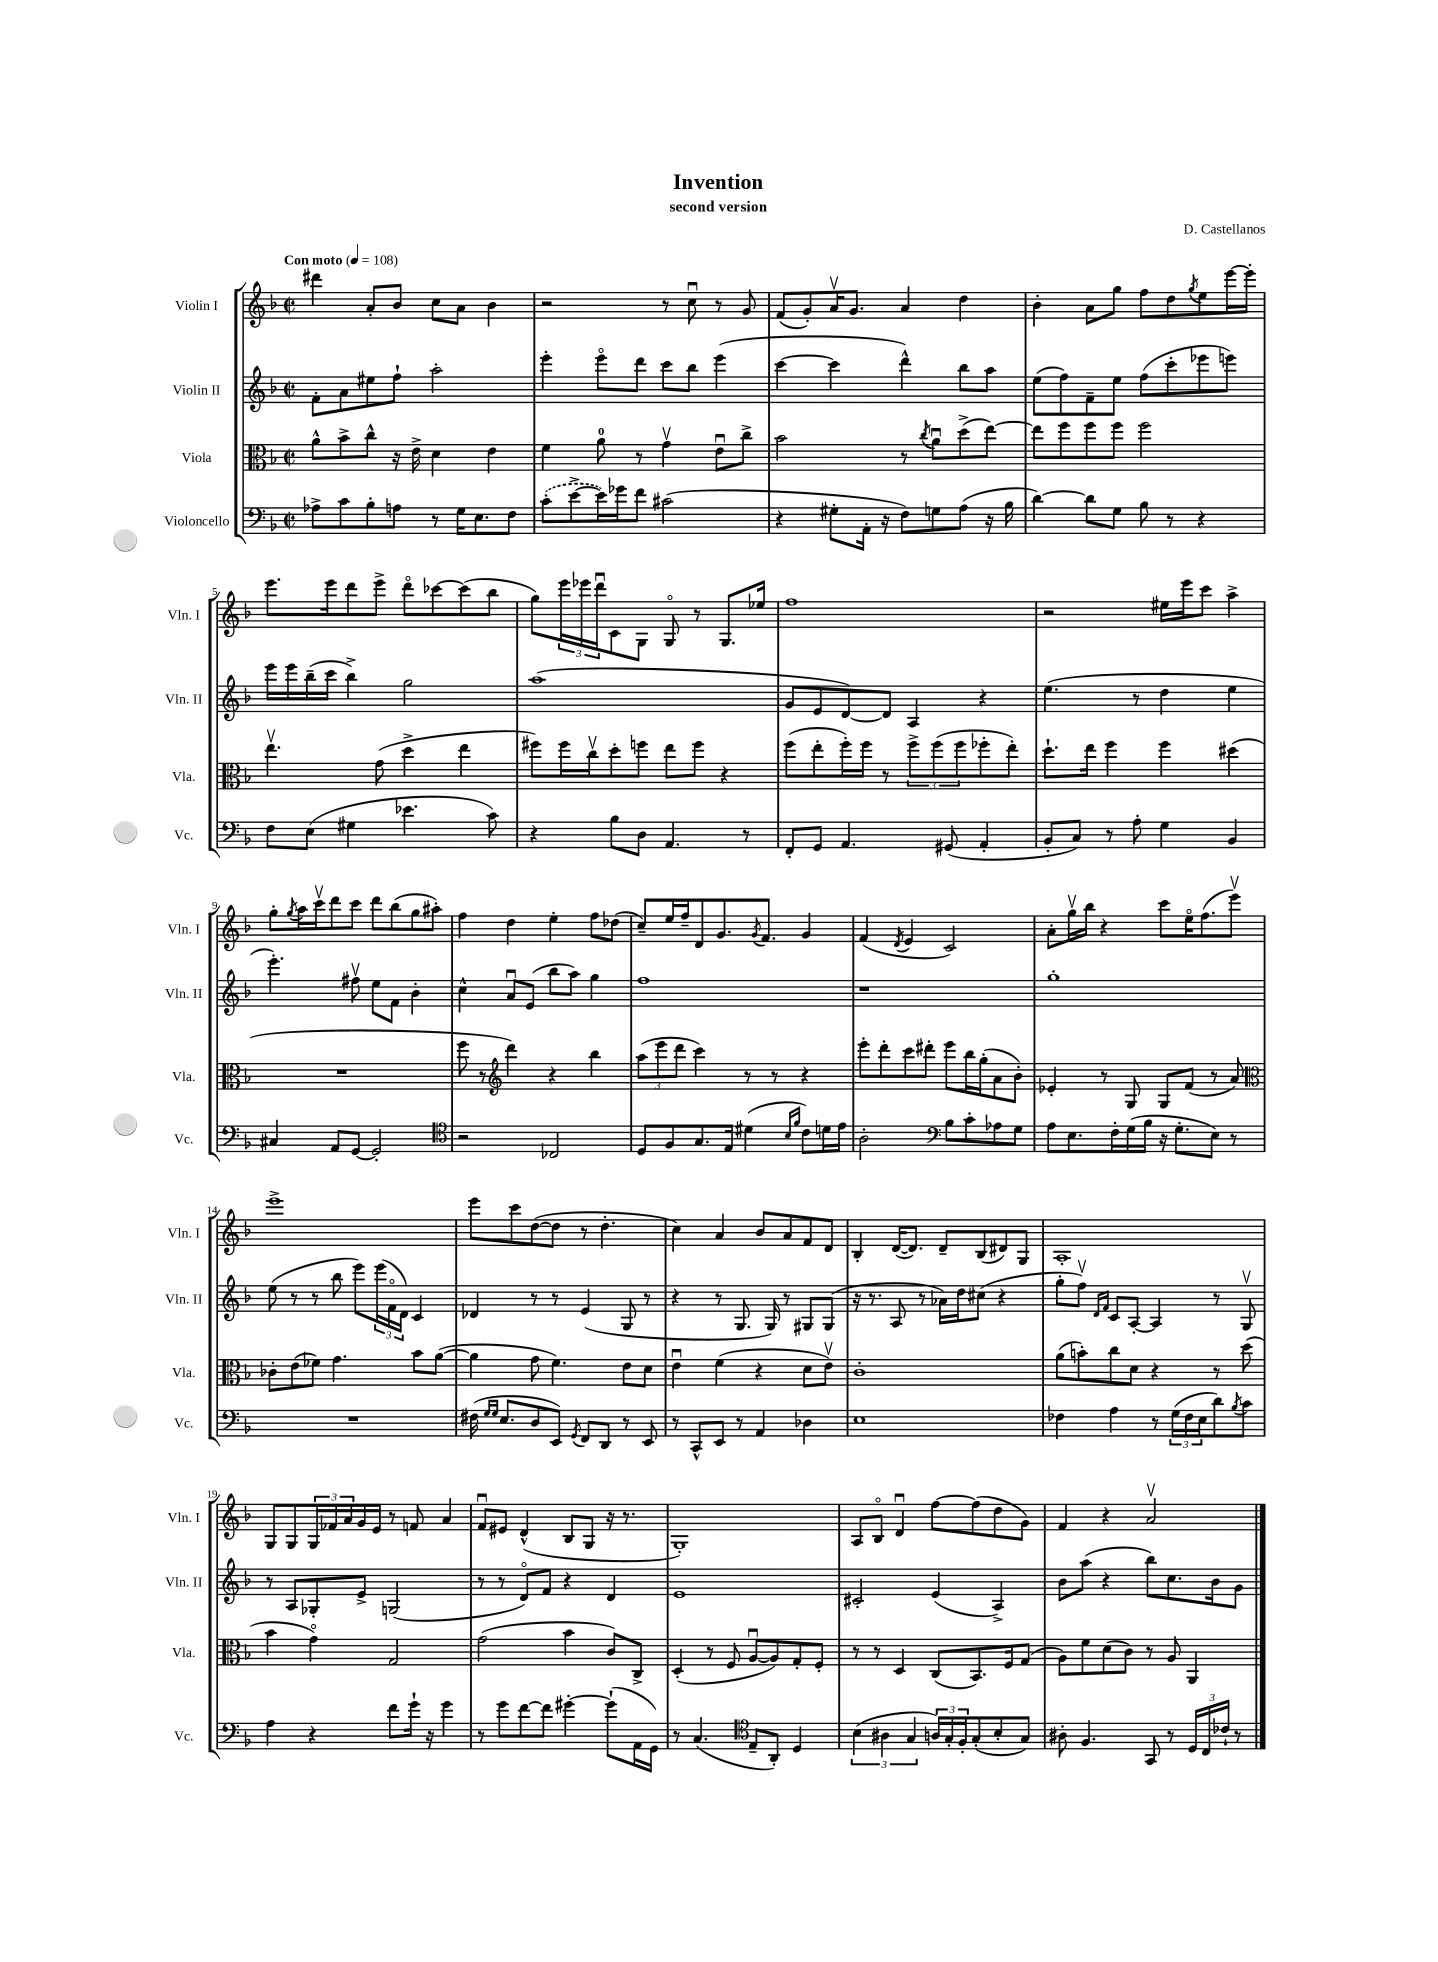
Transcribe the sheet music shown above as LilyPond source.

\header { title = "Invention" composer = "D. Castellanos" subtitle = "second version" }
<<
\new StaffGroup <<
\new Staff = "s0" \with { instrumentName = "Violin I" shortInstrumentName = "Vln. I" } {
    \clef treble \key f \major \defaultTimeSignature \time 2/2 \tempo "Con moto" 4 = 108
    dis'''4 a'8-. bes'8 c''8 a'8 bes'4 |
    r2 r8 c''8\downbow r8 g'8 |
    f'8( g'8-.) a'16\upbow g'8. a'4 d''4 |
    bes'4-. a'8 g''8 f''8 d''8 \acciaccatura { g''8 } e''8 e'''16~ e'''16-. |
    e'''8. e'''16 d'''8 e'''8-> d'''8\flageolet ces'''8~ ces'''8( bes''8 |
    g''8) \tuplet 3/2 { e'''16 ees'''16 d'''16\downbow } c'8 g8 g8\flageolet r8 g8. ees''16 |
    f''1 |
    r2 eis''16 e'''16 c'''8 a''4-> |
    g''8-. \acciaccatura { g''8 } a''16 c'''16\upbow d'''8 c'''8 d'''8 bes''8( g''8 ais''8-.) |
    f''4 d''4 e''4-. f''8 des''8( |
    c''8--) e''16 f''16-- d'8 g'8. \acciaccatura { g'8 } f'8. g'4 |
    f'4( \acciaccatura { d'8 } e'4 c'2) |
    a'8-. g''16\upbow bes''16 r4 c'''8 e''16\flageolet f''8.( e'''8\upbow) |
    e'''1-> |
    e'''8 c'''8 d''8~( d''8 r8 d''4.-. |
    c''4) a'4 bes'8 a'8 f'8 d'8 |
    bes4-. d'16~( d'8.) d'8-- bes8( dis'8) g8 |
    a1-. |
    g8 g8 \tuplet 3/2 { g16 fes'16 a'16 } g'16 e'16 r8 f'8 a'4 |
    f'8\downbow eis'8 d'4-^( bes8 g8 r16 r8. |
    g1-.) |
    a8 bes8\flageolet d'4\downbow f''8~ f''8( d''8 g'8) |
    f'4 r4 a'2\upbow \bar "|." |
}
\new Staff = "s1" \with { instrumentName = "Violin II" shortInstrumentName = "Vln. II" } {
    \clef treble \key f \major \defaultTimeSignature \time 2/2
    f'8-. a'8 eis''8 f''8-! a''2-. |
    e'''4-. e'''8\flageolet d'''8 c'''8 bes''8 e'''4( |
    c'''4~ c'''4 d'''4-^) bes''8 a''8 |
    e''8( f''8) f'8-- e''8 f''8( c'''8-. ees'''8 e'''8) |
    e'''16 e'''16 bes''16--( c'''16 bes''4->) g''2 |
    a''1( |
    g'8 e'8 d'8~) d'8 a4 r4 |
    e''4.( r8 d''4 e''4 |
    e'''4.-.) fis''8\upbow e''8 f'8 bes'4-. |
    c''4-^ a'8\downbow e'8( bes''8 a''8) g''4 |
    f''1 |
    r1 |
    g''1-. |
    e''8( r8 r8 bes''8 e'''8) \tuplet 3/2 { e'''16( f'16\flageolet d'16) } c'4 |
    des'4 r8 r8 e'4( g8 r8 |
    r4 r8 g8. g16) r8 gis8 gis8( |
    r16 r8. a8 r8 aes'16) d''16 cis''8( r4 |
    g''8-. f''8\upbow) \grace { d'16 f'16 } c'8 a8~-. a4 r8 g8\upbow |
    r8 a8 ges8-. e'8-> g2( |
    r8 r8 d'8\flageolet) f'8 r4 d'4 |
    e'1 |
    cis'2-. e'4( a4->) |
    bes'8 a''8( r4 bes''8) c''8. bes'16 g'8 \bar "|." |
}
\new Staff = "s2" \with { instrumentName = "Viola" shortInstrumentName = "Vla." } {
    \clef alto \key f \major \defaultTimeSignature \time 2/2
    a'8-^ bes'8-> c''8-^ r16 e'16-> d'4 e'4 |
    f'4 a'8-0 r8 g'4\upbow e'8\downbow c''8-> |
    bes'2 r8 \acciaccatura { c''8 } a'8\downbow d''8->( e''8~) |
    e''8 f''8 f''8 f''8 f''2 |
    e''4.\upbow g'8( d''4-> e''4 |
    fis''8) fis''16 c''16\upbow d''8-. f''8 e''8 f''8 r4 |
    f''8( e''8-. f''16-.) f''16 r8 \tuplet 3/2 { f''8-> f''8( f''8 } fes''8-. e''8-.) |
    d''8.-! e''16 f''4 f''4 dis''4( |
    R1 |
    f''8 r8 \clef treble d'''4) r4 bes''4 |
    \tuplet 3/2 { a''8( e'''8 d'''8 } c'''4) r8 r8 r4 |
    e'''8-. d'''8-. c'''8 dis'''8-. e'''8 bes''16 g''16-.( a'8 bes'8-.) |
    ees'4-. r8 g8 g8 f'8( r8 a'8) |
    \clef alto ces'8-. e'8( fes'8) g'4. bes'8 a'8~( |
    a'4 g'8 f'4.) e'8 d'8 |
    e'4\downbow f'4( r4 d'8 e'8\upbow) |
    c'1-. |
    a'8( b'8-.) c''8 d'8 r4 r8 d''8( |
    bes'4 g'4\flageolet) g2 |
    g'2( bes'4 c'8) c8-> |
    d4-.( r8 f8 a8~\downbow a8) g8-. f8-. |
    r8 r8 d4 c8( bes,8.) f16 g8( |
    a8) f'8 d'8( c'8) r8 a8 a,4 \bar "|." |
}
\new Staff = "s3" \with { instrumentName = "Violoncello" shortInstrumentName = "Vc." } {
    \clef bass \key f \major \defaultTimeSignature \time 2/2
    aes8-> c'8 bes8-. a8 r8 g16 e8. f8 |
    \once \slurDashed c'8-.( e'8~-> e'16) ges'16 f'8 cis'2( |
    r4 gis8-. a,16-. r16 f8) g8 a8( r16 bes16 |
    d'4~) d'8 g8 bes8 r8 r4 |
    f8 e8( gis4 ees'4. c'8) |
    r4 bes8 d8 a,4. r8 |
    f,8-. g,8 a,4. gis,8( a,4-. |
    bes,8-. c8) r8 a8-. g4 bes,4 |
    cis4 a,8 g,8~ g,2-. |
    \clef tenor r2 ces2 |
    d8 f8 g8. e16 dis'4( \grace { bes16 f'16 } c'8) d'16 e'16 |
    a2-. \clef bass bes8 c'8-. aes8 g8 |
    a8 e8. f16-. g16( bes16 r16 g8.-. e8) r8 |
    R1 |
    fis16( \grace { g16 g16 } e8. d8 e,8) \acciaccatura { g,8 } f,8 d,8 r8 e,8 |
    r8 c,8-^ e,8 r8 a,4 des4 |
    e1 |
    fes4 a4 r8 \tuplet 3/2 { g16( fes16 e16 } d'8) \acciaccatura { bes8 } c'8 |
    a4 r4 f'8 g'16-! r16 g'4 |
    r8 g'8 f'8~ f'8 gis'4~-. gis'8-!( a,16 g,16) |
    r8 c4.( \clef tenor e8-- a,8-.) d4 |
    \tuplet 3/2 { bes4( ais4 g4 } \tuplet 3/2 { a16) g16-. f16-. } g8-.( bes8-. g8) |
    ais8-. f4. g,8 r8 \tuplet 3/2 { d16 c16 ces'16-! } r8 \bar "|." |
}
>>
>>
